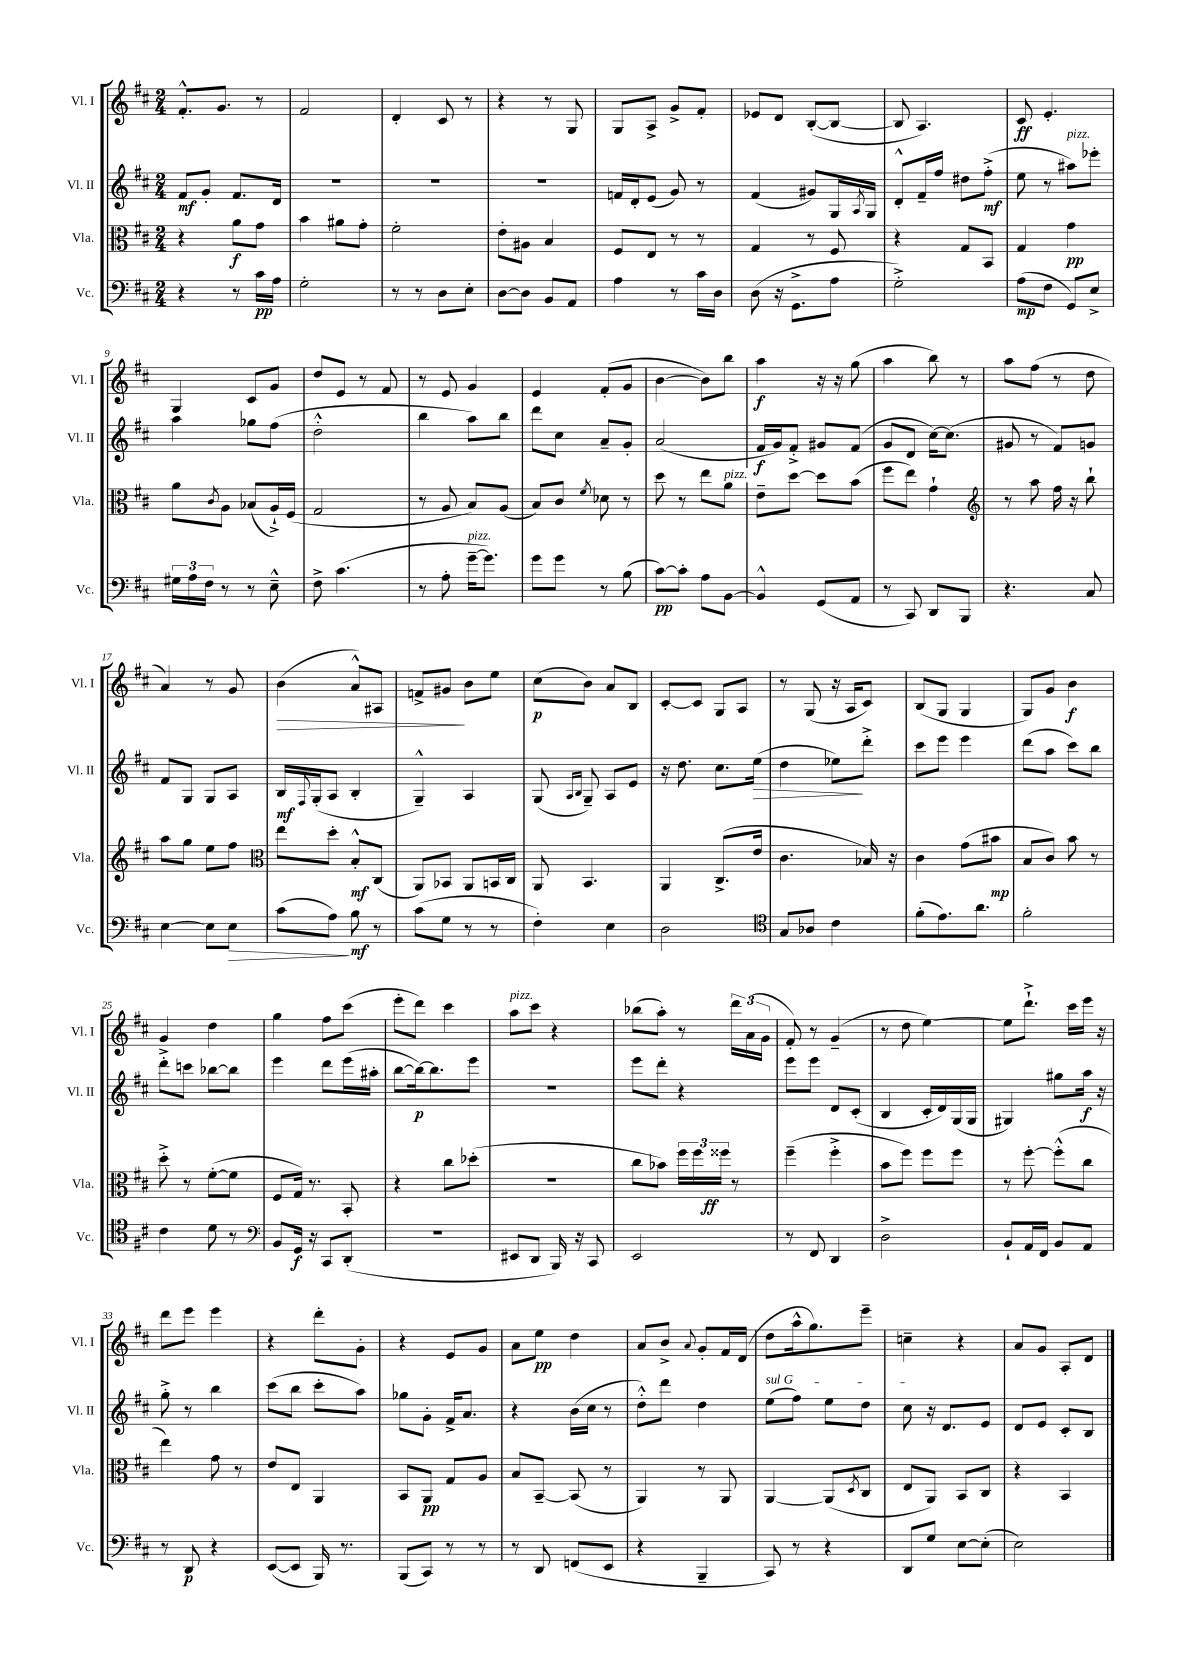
<<
\new StaffGroup <<
\new Staff = "s0" \with { instrumentName = "Vl. I" shortInstrumentName = "Vl. I" } {
    \clef treble \key d \major \numericTimeSignature \time 2/4
    fis'8.-.-^ g'8. r8 |
    fis'2 |
    d'4-. cis'8 r8 |
    r4 r8 g8 |
    g8 a8-> g'8-> fis'8-. |
    ees'8 d'8 b8~-.( b8~ |
    b8 a4.) |
    cis'8\ff e'4.-. |
    g4 cis'8 g'8 |
    d''8 e'8 r8 fis'8 |
    r8 e'8 g'4 |
    e'4 fis'8-.( g'8 |
    b'4~ b'8) b''8 |
    a''4\f r16 r16 g''8( |
    a''4 b''8) r8 |
    a''8 fis''8( r8 d''8 |
    a'4) r8 g'8 |
    b'4\>( a'8-^) ais8 |
    f'8-> gis'8\! b'8 e''8 |
    cis''8\p( b'8) a'8 b8 |
    cis'8~-. cis'8 g8 a8 |
    r8 g8( r16 a16 cis'8) |
    b8( g8 g4 |
    g8) g'8 b'4\f |
    g'4 d''4 |
    g''4 fis''8 cis'''8( |
    e'''8-. d'''8) cis'''4 |
    a''8^\markup { \italic "pizz." } cis'''8 r4 |
    bes''8( a''8-.) r8 \tuplet 3/2 { d'''16 a'16( g'16 } |
    fis'8-.) r8 g'4--( |
    r8 d''8 e''4~) |
    e''8 d'''8.-!-> cis'''16 e'''16 r16 |
    d'''8 e'''8 e'''4 |
    r4 d'''8-. g'8-. |
    r4 e'8 g'8 |
    a'8 e''8\pp d''4 |
    a'8 b'8-> \appoggiatura { a'8 } g'8-. fis'16 d'16( |
    d''8 a''16-^ g''8.) e'''8-- |
    c''4-- r4 |
    a'8 g'8 a8-. d'8 \bar "|." |
}
\new Staff = "s1" \with { instrumentName = "Vl. II" shortInstrumentName = "Vl. II" } {
    \clef treble \key d \major \numericTimeSignature \time 2/4
    fis'8\mf g'8-. fis'8. d'16 |
    R2 |
    R2 |
    R2 |
    f'16 d'16-. e'8( g'8) r8 |
    fis'4( gis'8) g16 \acciaccatura { a8 } g16 |
    d'8-.-^ fis'16-- fis''16 dis''8 fis''8-.->\mf( |
    e''8 r8 ais''8^\markup { \italic "pizz." }) ees'''8-. |
    a''4 ges''8 fis''8( |
    d''2-.-^ |
    b''4 a''8) b''8 |
    d'''8 cis''8 a'8-- g'8-. |
    a'2( |
    fis'16\f g'16) fis'8-.-> gis'8 fis'8( |
    g'8 d'8 cis''16~) cis''8.( |
    gis'8 r8 fis'8) g'8 |
    fis'8 g8 g8 a8 |
    b16\mf \appoggiatura { fis8 } g16-.( a8 b4-. |
    g4---^) a4 |
    g8( \grace { a16 b16 } g8--) a8 e'8 |
    r16 d''8. cis''8. e''16\>( |
    d''4 ees''8\!) d'''8-.-> |
    cis'''8 e'''8 e'''4 |
    d'''8( a''8 cis'''8) b''8 |
    d'''8-.-> c'''8 bes''8~ bes''8 |
    e'''4 d'''8 e'''16( ais''16-. |
    b''8~ b''16~\p) b''8. e'''8 |
    R2 |
    e'''8 d'''8-. r4 |
    e'''8 e'''8 d'8 cis'8-.( |
    b4 cis'16-. d'16) g16( g16 |
    gis4) gis''8 a''16\f r16 |
    g''8-.-> r8 b''4 |
    cis'''8( b''8 cis'''8-. a''8) |
    ges''8 g'8-. fis'16-> a'8. |
    r4 b'16( cis''16 r8 |
    d''8-.-^) d'''8 d''4 |
    \once \override TextSpanner.bound-details.left.text = \markup { \italic "sul G" } e''8\startTextSpan( fis''8) e''8 d''8 |
    cis''8\stopTextSpan r16 d'8. e'8 |
    d'8 e'8 cis'8-. b8 \bar "|." |
}
\new Staff = "s2" \with { instrumentName = "Vla." shortInstrumentName = "Vla." } {
    \clef alto \key d \major \numericTimeSignature \time 2/4
    r4 a'8\f g'8 |
    b'4 ais'8 g'8-. |
    fis'2-. |
    e'8-. ais8 b4 |
    fis8 e8 r8 r8 |
    g4 r8 fis8 |
    r4 g8 b,8 |
    g4 g'4\pp |
    a'8 \acciaccatura { cis'8 } a8 bes8( a16-!->) fis16( |
    g2 |
    r8 a8 b8) a8( |
    b8) cis'8 \acciaccatura { fis'8 } des'8 r8 |
    d''8 r8 e''8 a'8^\markup { \italic "pizz." } |
    e'8-- d''8~ d''8 b'8( |
    fis''8 e''8) g'4-! |
    \clef treble r8 a''8 fis''16 r16 b''8-! |
    a''8 g''8 e''8 fis''8 |
    \clef alto e''8 d''8-. b8-.-^\mf cis8( |
    a,8) bes,8 a,8 b,16 cis16 |
    a,8 b,4. |
    a,4 cis8.->( e'16 |
    cis'4. bes16) r16 |
    cis'4 g'8( bis'8\mp |
    b8 cis'8) b'8 r8 |
    d''8-.-> r8 fis'8~-.( fis'8 |
    fis8 g16) r8. b,8-. |
    r4 cis''8 des''8-.( |
    r2 |
    cis''8 bes'8) \tuplet 3/2 { fis''16 fis''16 fisis''16\ff } r8 |
    fis''4--( fis''4-.-> |
    b'8 fis''8) fis''8 fis''8 |
    r8 fis''8~-. fis''8-.-^( cis''8 |
    e''4) g'8 r8 |
    e'8 e8 a,4 |
    b,8 a,8\pp g8 a8 |
    b8 b,8~-- b,8( r8 |
    a,4) r8 a,8 |
    a,4~ a,8( \acciaccatura { d8 } cis8 |
    e8 a,8) b,8 cis8 |
    r4 b,4 \bar "|." |
}
\new Staff = "s3" \with { instrumentName = "Vc." shortInstrumentName = "Vc." } {
    \clef bass \key d \major \numericTimeSignature \time 2/4
    r4 r8 cis'16\pp a16 |
    g2-. |
    r8 r8 d8 e8-. |
    d8~ d8 b,8 a,8 |
    a4 r8 cis'16 d16 |
    d8( r16 g,8.-> a8 |
    g2-.->) |
    a8\mp( fis8 g,8) e8-> |
    \tuplet 3/2 { gis16 a16 fis16 } r8 r8 e8---^ |
    fis8-> cis'4.( |
    r8 a8-. g'16~--^\markup { \italic "pizz." } g'8.) |
    g'8 g'8 r8 b8( |
    cis'8~\pp) cis'8-. a8 b,8~ |
    b,4-^ g,8( a,8 |
    r8 cis,8) d,8 b,,8 |
    r4. cis8 |
    e4~ e8 e8\> |
    cis'8( a8\!) b8\mf r8 |
    cis'8( g8 r8 r8 |
    fis4-.) e4 |
    d2 |
    \clef tenor g8 aes8 cis'4 |
    fis'8-.( e'8.) a'8. |
    fis'2-. |
    cis'4 d'8 r8 |
    \clef bass b,8 g,16\f r16 cis,8 d,8-.( |
    r2 |
    eis,8 d,8 b,,16) r16 cis,8 |
    e,2 |
    r8 fis,8 d,4 |
    d2-> |
    b,8-! a,16 fis,16 b,8 a,8 |
    r8 d,8\p r4 |
    e,8~( e,8 b,,16) r8. |
    b,,8( cis,8) r8 r8 |
    r8 d,8 f,8( e,8 |
    r4 b,,4-- |
    cis,8) r8 r4 |
    d,8 g8 e8~ e8-.( |
    e2) \bar "|." |
}
>>
>>
